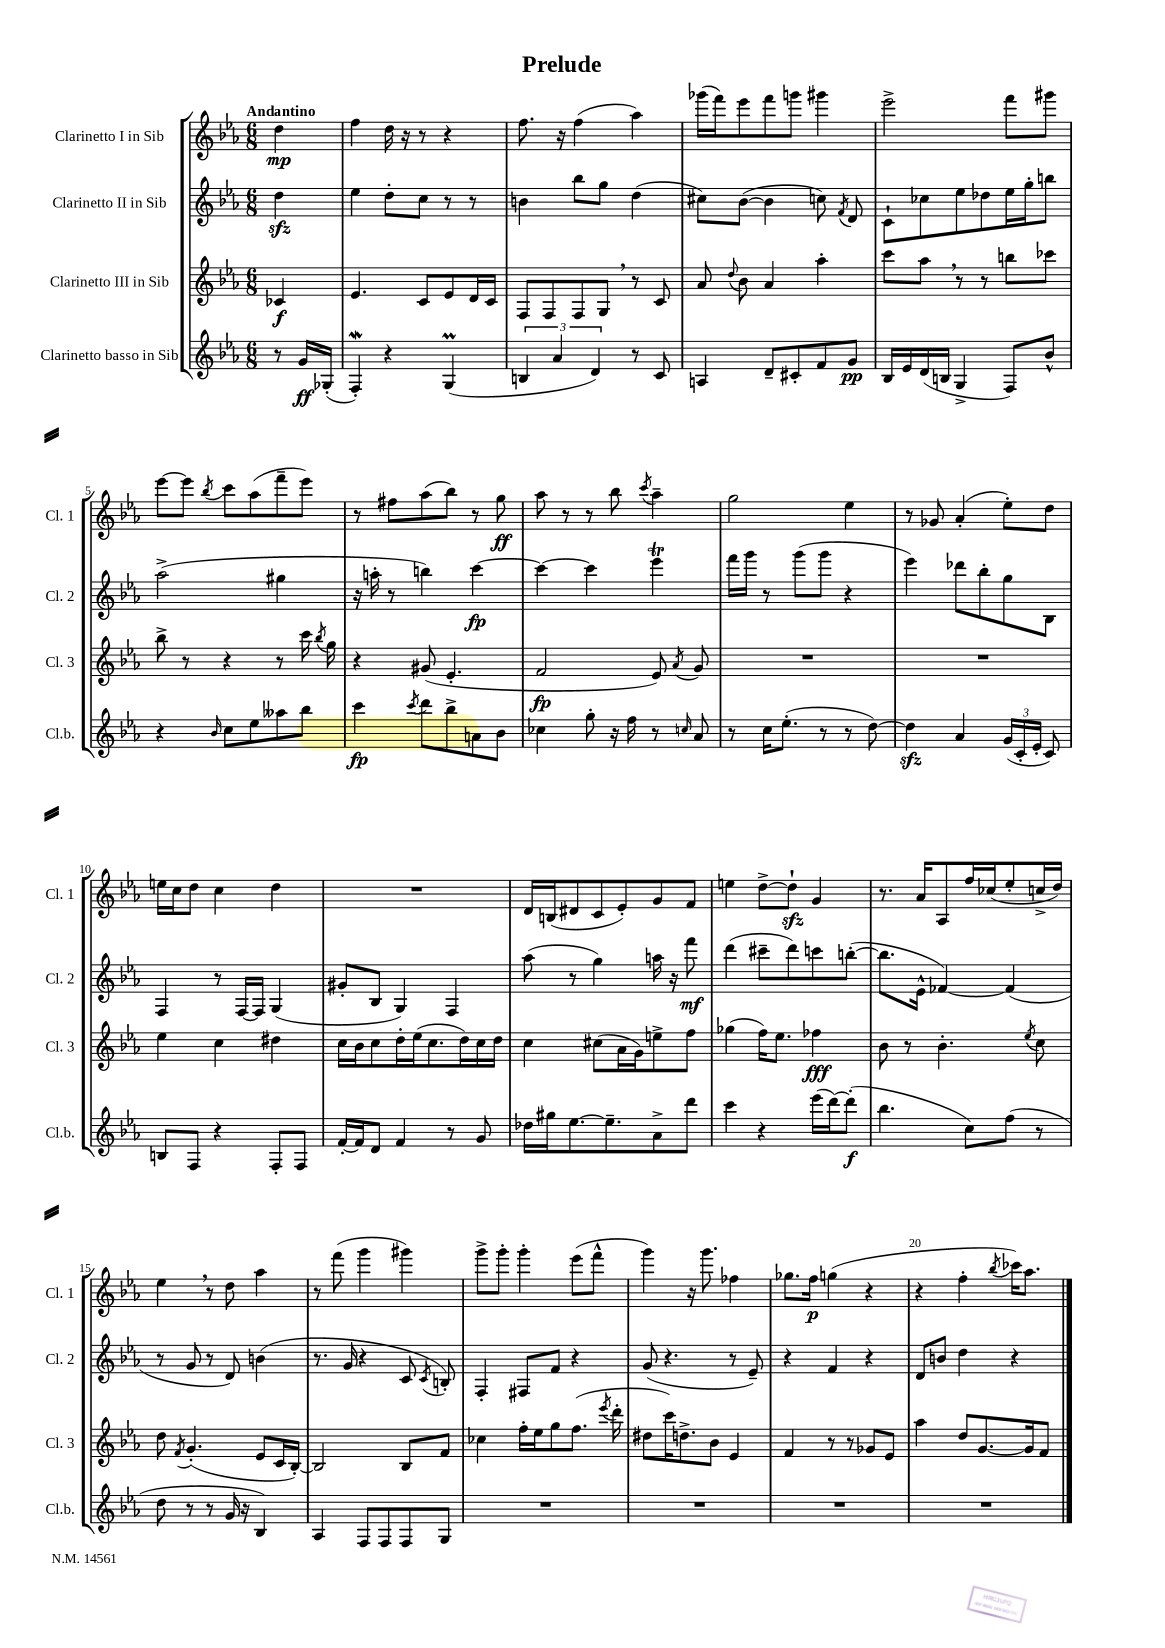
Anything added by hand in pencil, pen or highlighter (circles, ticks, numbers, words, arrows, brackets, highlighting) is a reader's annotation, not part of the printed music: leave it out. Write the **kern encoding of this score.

**kern	**kern	**kern	**kern
*staff4	*staff3	*staff2	*staff1
*clefG2	*clefG2	*clefG2	*clefG2
*k[b-e-a-]	*k[b-e-a-]	*k[b-e-a-]	*k[b-e-a-]
*M6/8	*M6/8	*M6/8	*M6/8
8r	4c-/	4dd\	4dd\
16g/LL	.	.	.
(16G-'/JJ	.	.	.
=	=	=	=
4F'/)	4.e-/	4ee-\	4ff\
4r	.	8dd'\L	16dd\
.	.	.	16r
.	8c/L	8cc\J	8r
(4G/	8e-/	8r	4r
.	16d/L	8r	.
.	16c/JJ	.	.
=	=	=	=
6B/	8F/L	4b\	8.ff\
.	8F/	.	.
6a-/	.	.	.
.	.	.	16r
.	8F/	8bb-\L	(4ff\
6d/)	.	.	.
.	8G/J	8gg\J	.
8r	8r	(4dd\	4aa-\)
8c/	8c/	.	.
=	=	=	=
4A/	8a-/	8cc#\L)	(16ggg-\LL
.	.	.	16fff\J)
.	8qqdd/	.	.
.	8b-\	([8b-\J	8eee-\
8d~/L	4a-/	4b-\]	8fff\
8c#'/	.	.	8ggg\J
8f/	4aa-'\	8cc\)	4ggg#\
.	.	8qf/	.
8g/J	.	8d/	.
=	=	=	=
16B-/LL	8ccc\L	8c`\L	2eee-^\
16e-/	.	.	.
(16d/	8aa-\J	8cc-\	.
16B/JJ	.	.	.
4G^/	8r	8ee-\	.
.	8r	8dd-\	.
8F/L)	8bb\L	16ee-\L	8fff\L
.	.	16gg'\J	.
8b-^^/J	8ccc-\J	8bb\J	8ggg#\J
=	=	=	=
4r	8bb-^\	(2aa-^\	[8eee-\L
.	8r	.	8eee-\]J
16qqb-/	.	.	8qbb-/
8cc\L	4r	.	8ccc\L
8ee-\	.	.	(8aa-\
8aa--\	8r	4gg#\	8fff~\
8bb-\J	16ccc\	.	8eee-\J)
.	8qbb-/	.	.
.	16gg\	.	.
=	=	=	=
4ccc\	4r	16r	8r
.	.	16aa'\	.
.	.	8r	8ff#\L
8qccc/	.	.	.
8ddd\L	(8g#/	4bb\)	(8aa-\
8bb-^\	4.e-'/	.	8bb-\J)
8a\	.	[4ccc\	8r
8b-\J	.	.	8gg\
=	=	=	=
4cc-\	2f/	4ccc\_	8aa-\
.	.	.	8r
8gg'\	.	4ccc\]	8r
16r	.	.	8bb-\
16ff\	.	.	.
.	.	.	8qccc/
8r	8e-/)	4eee-\	4aa-~\
16qqcc/	8qa-/	.	.
8a-/	8g/	.	.
=	=	=	=
8r	2.r	16fff\LL	2gg\
.	.	16ggg\JJ	.
16cc\LK	.	8r	.
(8.ee-'\J	.	.	.
.	.	(8ggg\L	.
8r	.	8ggg\J	.
8r	.	4r	4ee-\
[8dd\)	.	.	.
=	=	=	=
4dd\]	2.r	4eee-\)	8r
.	.	.	8g-/
4a-/	.	8ddd-\L	(4a-'/
.	.	8bb-'\	.
(24g/LL	.	8gg\	8ee-'\L)
24c'/	.	.	.
24e-'/JJ	.	.	.
8c/)	.	8B-\J	8dd\J
=	=	=	=
8B/L	4ee-\	4F/	16ee\LL
.	.	.	16cc\J
8F/J	.	.	8dd\J
4r	4cc\	8r	4cc\
.	.	[16F/LL	.
.	.	16F/]JJ	.
8F'/L	4dd#\	(4G/	4dd\
8F/J	.	.	.
=	=	=	=
[16f'/LL	16cc\LL	8g#'/L	2.r
16f/]J	16b-\J	.	.
8d/J	8cc\	8B-/J	.
4f/	16dd'\L	4G/)	.
.	(16ee-\J	.	.
.	8.cc\	.	.
8r	.	4F/	.
.	16dd\L)	.	.
8g/	16cc\	.	.
.	16dd\JJ	.	.
=	=	=	=
16dd-\LL	4cc\	(8aa-\	16d/LL
16gg#\J	.	.	(16B/J
[8.ee-\	.	8r	8d#/
.	(8cc#\L	4gg\)	8c/
8.ee-~\]	.	.	.
.	16a-\L	.	8e-'/)
.	16g\J)	.	.
8a-^\	8ee^\	16aa\	8g/
.	.	16r	.
8ddd\J	8ff\J	8fff\	8f/J
=	=	=	=
4ccc\	(4gg-\	(4ddd\	4ee\
4r	16ff\LK)	8ccc#~\L	[8dd^\L
.	8.ee-\J	.	.
.	.	8ddd\)	8dd`\]J
(16eee-\LL	4ff-\	8ccc\	4g/
[16ddd\J)	.	.	.
(8ddd'\]J	.	([8bb'\J	.
=	=	=	=
4.bb-\	8b-\	8.bb\]L	8.r
.	8r	.	.
.	.	16e-^^\Jk	16a-/LK
.	4.b-'\	[4f-/)	8A-/
8cc\L)	.	.	16ff/L
.	.	.	(16cc-/J
(8ff\J	.	(4f-/]	8ee-'/
.	8qee-/	.	.
8r	8cc\	.	16cc^/L
.	.	.	16dd/JJ)
=	=	=	=
8dd\	8dd\	8r	4ee-\
.	8qf/	.	.
8r	(4.g'/	8g/	.
8r	.	8r	8r
16g/	.	8d/)	8dd\
16r	.	.	.
4B-/)	8e-/L	(4b\	4aa-\
.	16c/L	.	.
.	[16B-'/JJ)	.	.
=	=	=	=
4A-/	2B-/]	8.r	8r
.	.	.	(8fff\
.	.	16g/	.
8F/L	.	4r	4ggg\
8F/	.	.	.
8F/	8B-/L	8c/	4ggg#\)
.	.	8qc/	.
8G/J	8f/J	8B'/)	.
=	=	=	=
2.r	4cc-\	4F'/	8ggg^\L
.	.	.	8ggg'\J
.	16ff'\LL	8F#/L	4ggg'\
.	16ee-\J	.	.
.	8gg\	8f/J	.
.	(8.ff\J	4r	(8eee-\L
.	.	.	8fff^^\J
.	8qeee-/	.	.
.	16ddd'\	.	.
=	=	=	=
2.r	8dd#\L	(8g/	4ggg\)
.	16ccc\K)	4.r	.
.	8.dd^\	.	.
.	.	.	16r
.	.	.	8.ggg\
.	8b-\J	.	.
.	4e-/	8r	4ff-\
.	.	8e-~/)	.
=	=	=	=
2.r	4f/	4r	8.gg-\L
.	.	.	16ff\Jk
.	8r	4f/	(4gg\
.	8r	.	.
.	8g-/L	4r	4r
.	8e-/J	.	.
=	=	=	=
2.r	4aa-\	8d/L	4r
.	.	8b/J	.
.	8dd/L	4dd\	4ff'\
.	[8.g/	.	.
.	.	.	8qbb-/
.	.	4r	16ccc-\LK)
.	16g/]k	.	8.aa-\J
.	8f/J	.	.
==	==	==	==
*-	*-	*-	*-
